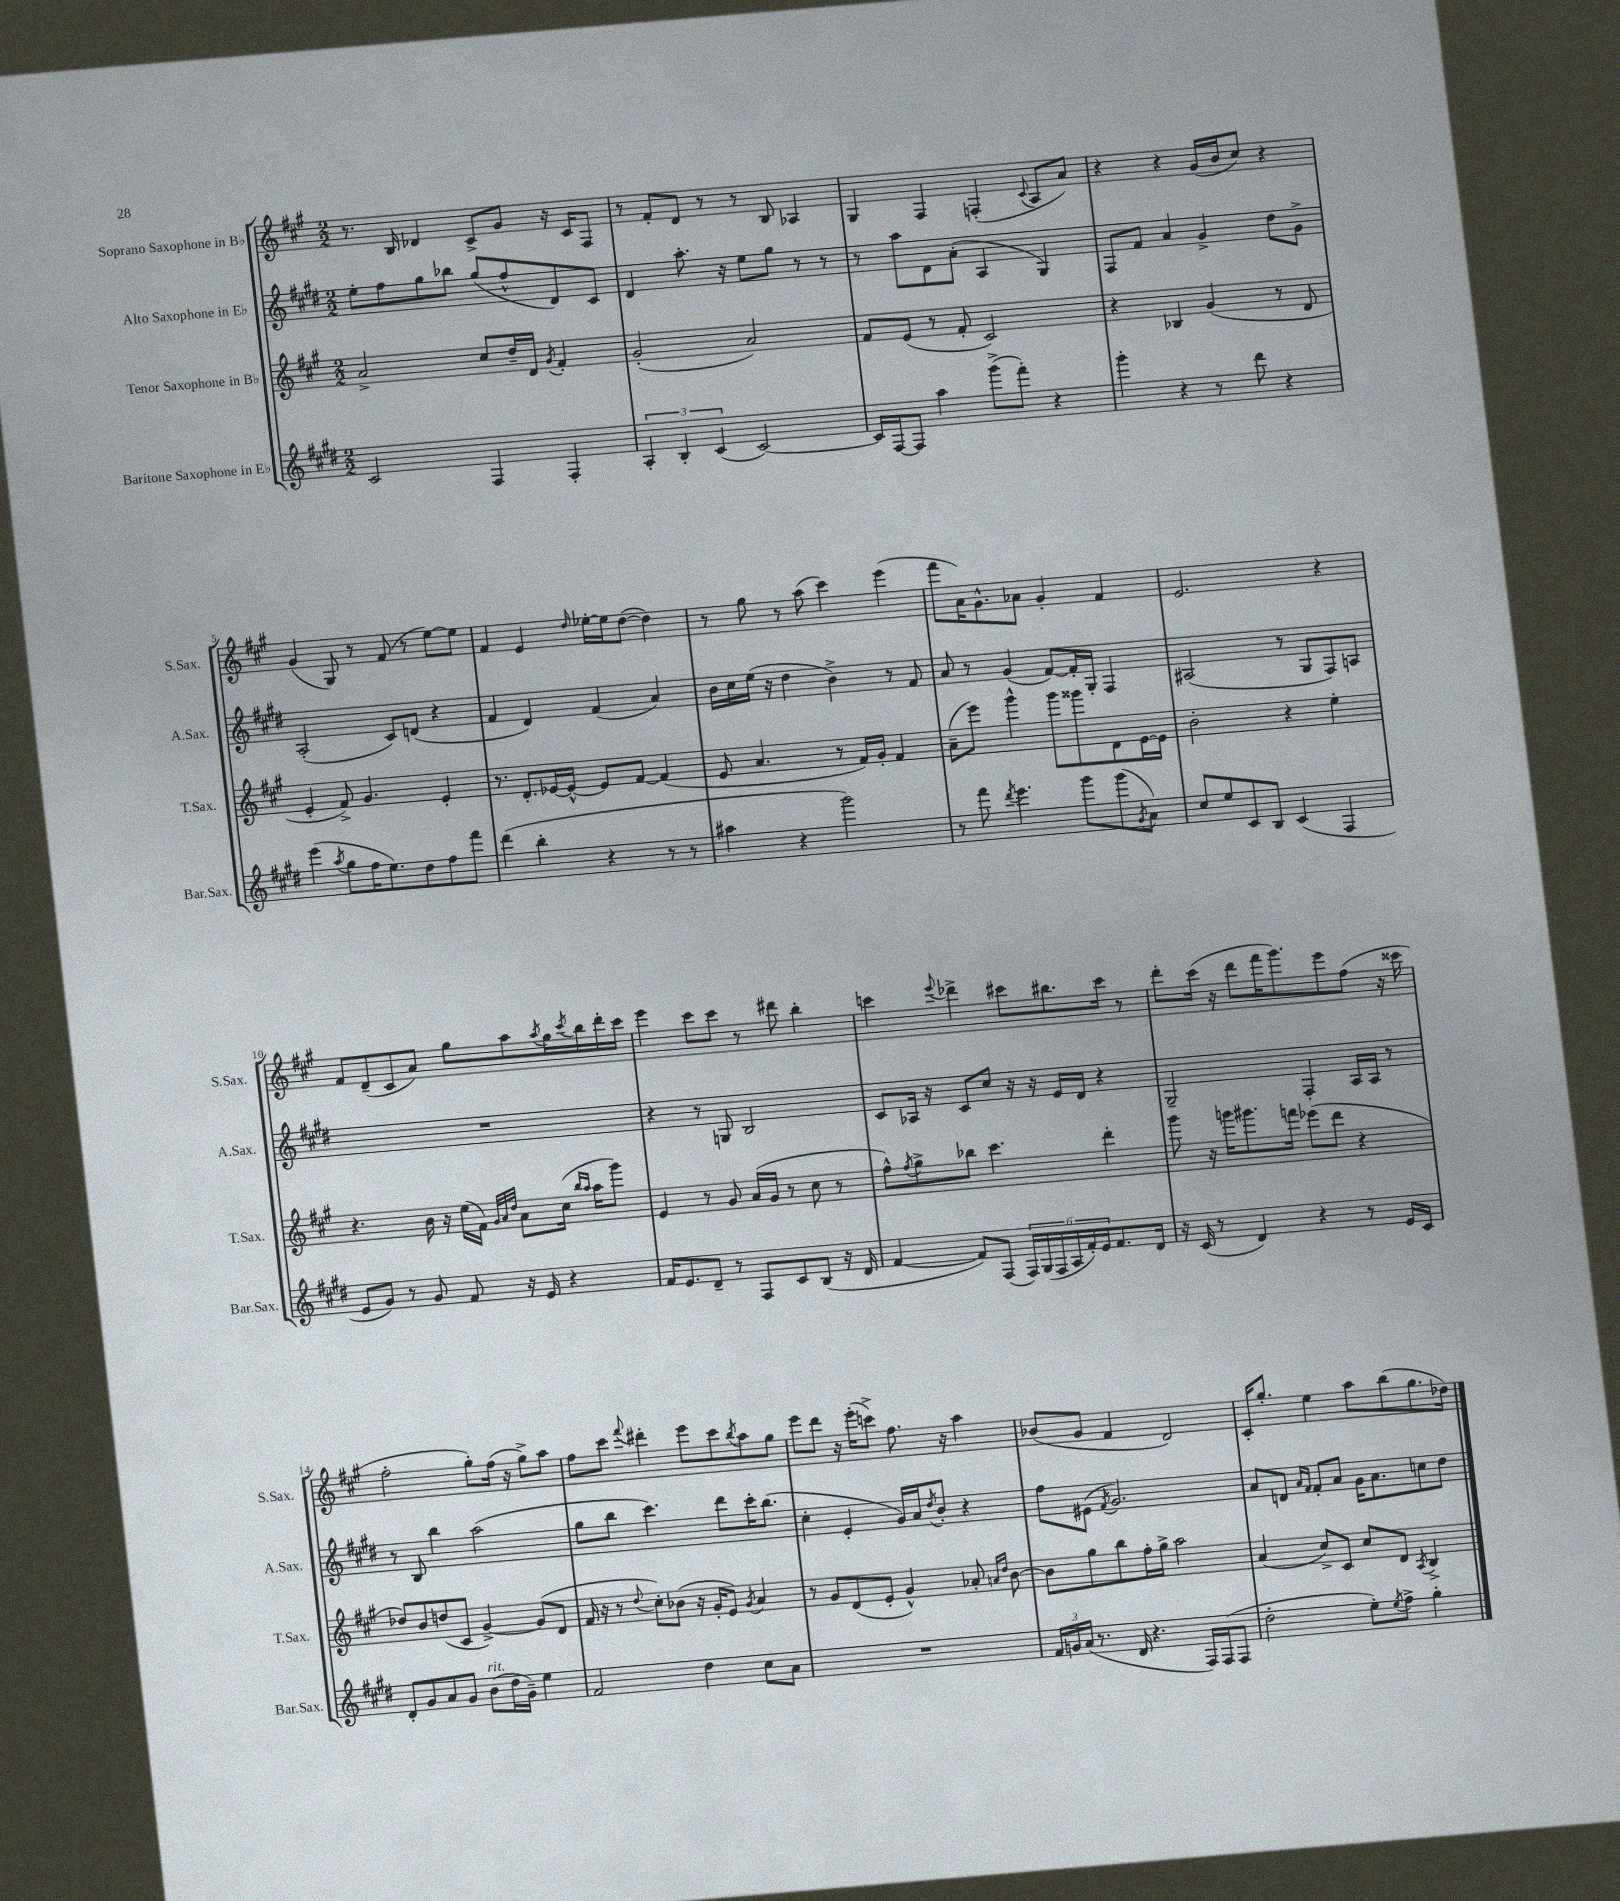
<<
\new StaffGroup <<
\new Staff = "s0" \with { instrumentName = "Soprano Saxophone in Bb" shortInstrumentName = "S.Sax." } {
    \clef treble \key a \major \numericTimeSignature \time 2/2
    r8. b16 des'4 cis'8-> gis'8 r16 cis'16 fis8 |
    r8 fis'8-. d'8 r8 r8 b8 aes4 |
    gis4 fis4 f4-.( \appoggiatura { cis'8 } a8 a'8) |
    r4 r4 gis'16( b'16 cis''8) r4 |
    gis'4( gis8) r8 fis'8( r8 e''8~) e''8 |
    fis'4 e'4 \grace { d''16 } ees''16~-. ees''16 d''8~( d''4) |
    r8 gis''8 r8 a''8( cis'''4) e'''4( |
    fis'''8 a'16) gis'8.-^ aes'8 gis'4-. fis'4 |
    e'2. r4 |
    fis'8 d'8--( cis'8 a'8) gis''8 a''8 \acciaccatura { a''8 } gis''16 \acciaccatura { cis'''8 } b''16 d'''16-. cis'''16 |
    e'''4 cis'''8 cis'''8 r8 dis'''8 b''4-. |
    c'''4 \appoggiatura { e'''8 } des'''4-> cis'''8 bis''8. cis'''16 r8 |
    d'''8-. cis'''16( r16 d'''8 fis'''16 gis'''8.) e'''8 fis''8( r16 cisis'''16 |
    fis''2-. gis''8-.) fis''16( r16 gis''8->) a''8 |
    fis''8 cis'''8 \appoggiatura { fis'''8 } dis'''4-. e'''8 cis'''8 \acciaccatura { b''8 } a''8 gis''8 |
    e'''8 d'''8 r16 e'''16-.( c'''8->) fis''8. r16 a''4 |
    bes'8( gis'8 fis'4 d'2) |
    cis'16-. gis''8.-. e''4 a''8 b''8( gis''8. des''16) \bar "|." |
}
\new Staff = "s1" \with { instrumentName = "Alto Saxophone in Eb" shortInstrumentName = "A.Sax." } {
    \clef treble \key e \major \numericTimeSignature \time 2/2
    e''8-. fis''8 gis''8 bes''8 gis''8( fis''8-^ dis'8) cis'8 |
    dis'4 a''8.-. r16 e''8 gis''8 r8 r8 |
    r8 a''8 dis'8 a'8-.( a4 gis4) |
    fis8 fis'8 a'4 gis'4-> dis''8 gis'8-> |
    a2-.( cis'8) d'8( r4 |
    fis'4 dis'4) fis'4( a'4) |
    b'16 cis''16 e''16( r16 dis''4 b'4->) r8 fis'8 |
    a'8 r8 gis'4( fis'8~) fis'16-. gis16-. fis4 |
    ais2( r8 gis8 fis8) a8 |
    R1 |
    r4 r8 g8 b2 |
    cis'8 aes16 r16 cis'8 cis''8 r16 r16 e'16 dis'16 r4 |
    gis2-- fis4-. a16 a16 r8 |
    r8 b8 b''4 a''2( |
    gis''8 b''8 cis'''4.) dis'''8 cis'''16-. b''8.( |
    cis''4-. e'4-. gis'16) a'16 \acciaccatura { dis''8 } b'8-. r4 |
    fis''8 eis'8( \acciaccatura { fis'8 } gis'2.) |
    a'8 d'8 \grace { a'16 fis'16 } fis'8-. a'8 gis'16 a'8. c''8 dis''8 \bar "|." |
}
\new Staff = "s2" \with { instrumentName = "Tenor Saxophone in Bb" shortInstrumentName = "T.Sax." } {
    \clef treble \key a \major \numericTimeSignature \time 2/2
    a'2-> cis''8 d''16-- d'16 \acciaccatura { gis'8 } fis'4-. |
    gis'2-.( a'2) |
    fis'8 e'8( r8 fis'8-. cis'2) |
    r4 bes4 gis'4( r8 d'8 |
    e'4-. fis'8->) gis'4. e'4-. |
    r8. d'8.-. ees'16~ ees'16~-^ ees'8 fis'8~ fis'4( |
    e'8 a'4. r8 fis'16) gis'16-. fis'4 |
    a'8--( e'''8) gis'''4-^ gis'''8 gisis'''8 d'8 e'16~ e'16 |
    b'2-. r4 e''4-. |
    r4. b'16 r16 e''16( fis'16) \grace { gis'32 a'32 d''32 } a'8 cis''16( \grace { b''16 a''16 } a''16 gis'''8) |
    e'4 r8 gis'8 a'16( gis'16 r8 cis''8 r8 |
    fis''8-^) \acciaccatura { fis''8 } gis''8-> bes''8 cis'''4. d'''4-. |
    gis'''8 r16 g'''16 gis'''8. f'''16 ees'''8( d'''8 r4 |
    des''8) b'8 d''8( cis'8 gis'4~->) gis'8( d'8 |
    fis'16 r16 r8 \appoggiatura { d''8 } cis''8-.) bes'8( r16 gis'16-. e'8) \acciaccatura { gis'8 } a'4 |
    r8 gis'8 d'8( e'8-. gis'4-^) aes'8-. \grace { a'16 d''16 } b'8~ |
    b'8 gis''8 b''8 fis''16-. gis''16-> a''2 |
    a'4( cis''8->) cis'8 cis''8 d'8 \acciaccatura { a8 } b4-> \bar "|." |
}
\new Staff = "s3" \with { instrumentName = "Baritone Saxophone in Eb" shortInstrumentName = "Bar.Sax." } {
    \clef treble \key e \major \numericTimeSignature \time 2/2
    cis'2 fis4 fis4-. |
    \tuplet 3/2 { a4-. b4-. cis'4( } cis'2~) |
    cis'16 fis16~ fis8 a''4 gis'''8->( fis'''8-.) r4 |
    gis'''4-. r4 r8 dis'''8 r4 |
    e'''4( \acciaccatura { a''8 } gis''8 fis''16 e''8.) dis''8 fis''8 fis'''8 |
    dis'''4( b''4-. r4 r8 r8 |
    ais''4 r4 gis'''2) |
    r8 fis'''8 \acciaccatura { dis'''8 } e'''4. gis'''8 gis'''8( \acciaccatura { gis'8 } a'8) |
    cis''8 e''8 cis'8 b8 cis'4( fis4 |
    e'8 gis'8) r8 gis'8 fis'8 r16 e'16 r4 |
    fis'16 e'8. dis'8-- r8 fis8 cis'8 b8( r16 dis'16 |
    fis'4~ fis'8) fis8( \tuplet 6/4 { fis16) gis16( fis16 a16 fis'16-.) e'16 } fis'8. dis'16 |
    r16 cis'16( r8 dis'4) r4 r8 e'16 cis'16 |
    dis'8-. gis'8 a'8 gis'8 b'8^\markup { \italic "rit." }( dis''16 gis'16--) e''4 |
    fis'2 dis''4 cis''8 a'8 |
    R1 |
    \tuplet 3/2 { fis'16 g'16 a'16( } r8. dis'16 r4. fis16) fis16( fis8 |
    dis''2-. e''8-.) \acciaccatura { e''8 } fis''8-> gis''4-. \bar "|." |
}
>>
>>
